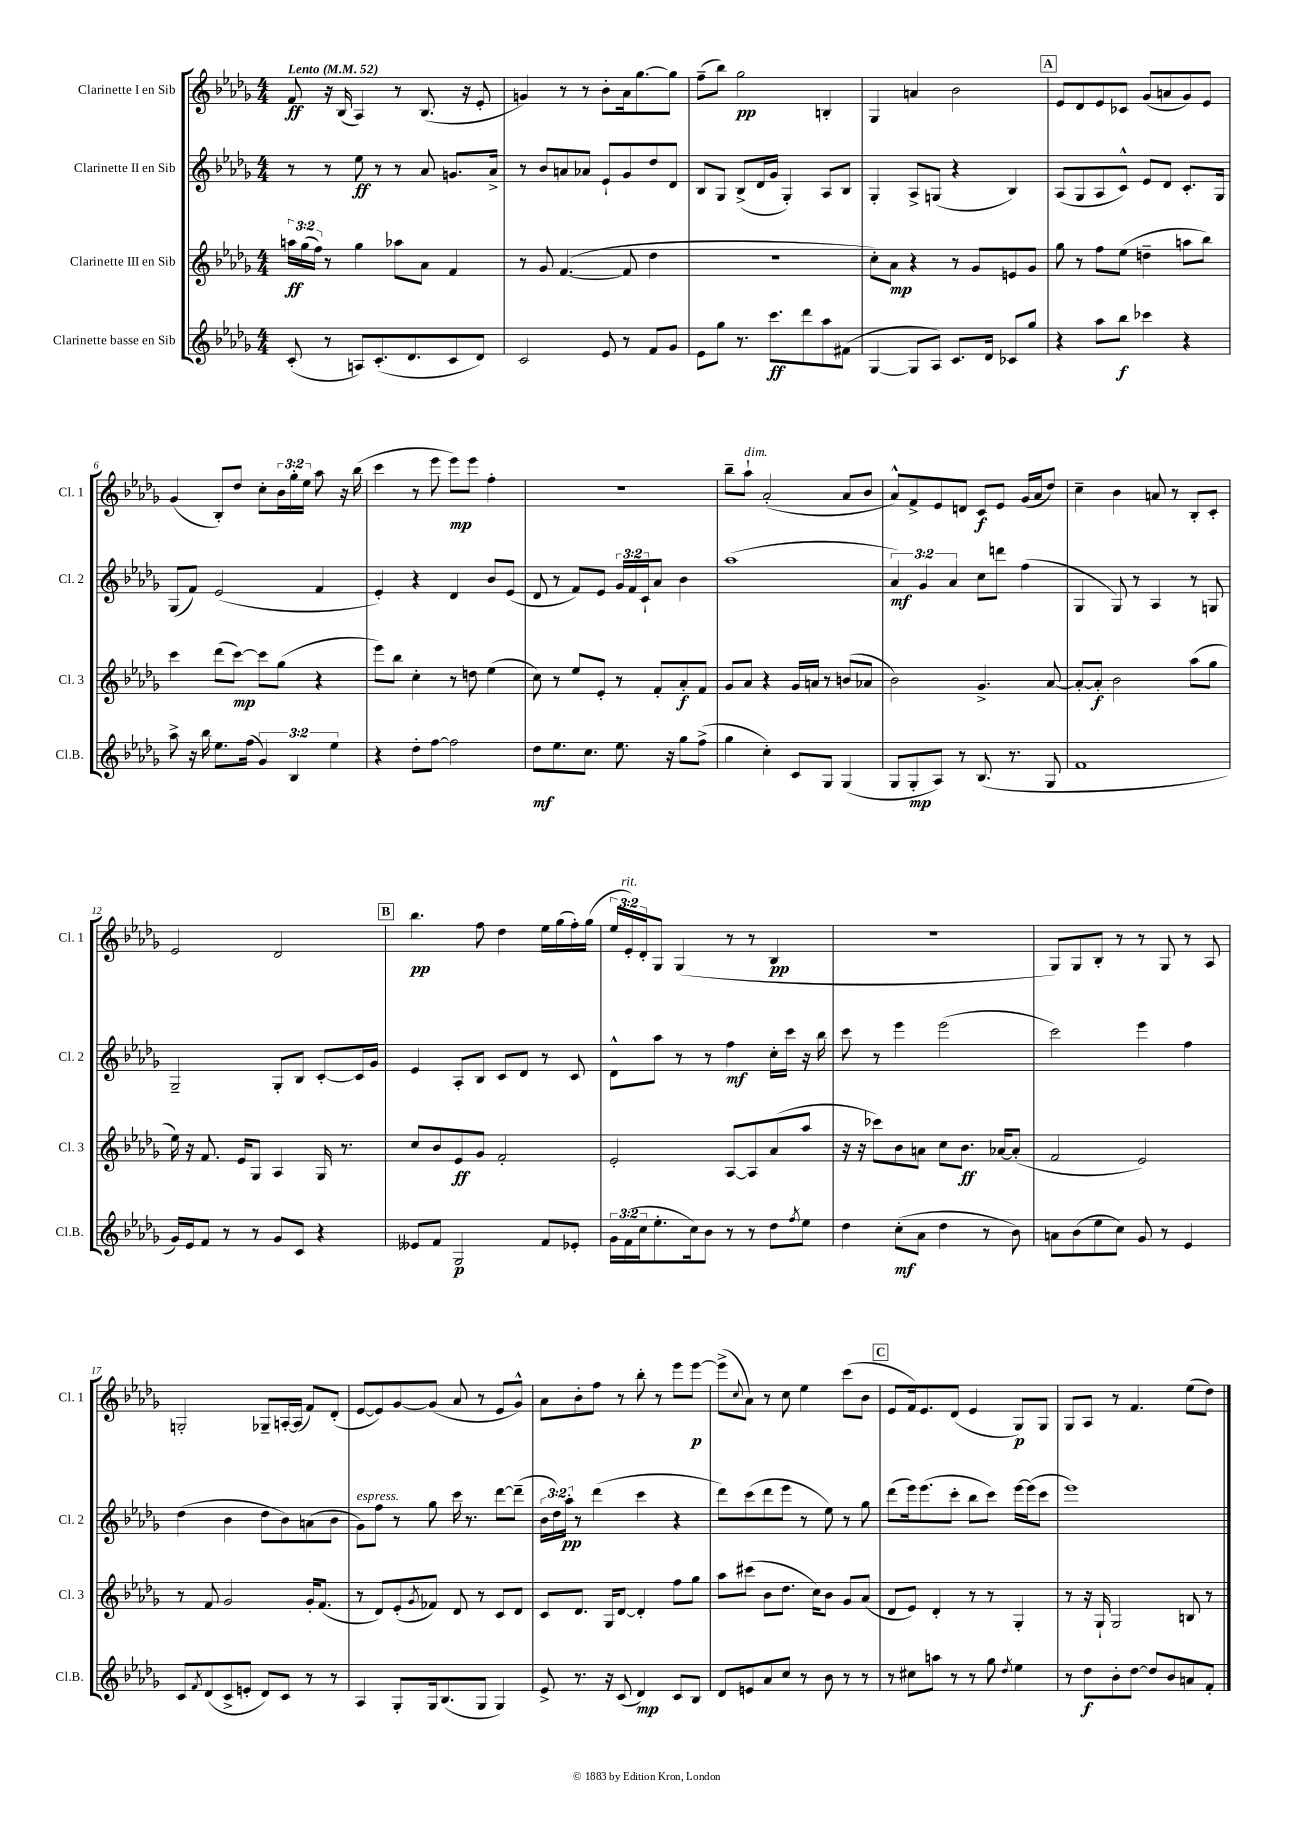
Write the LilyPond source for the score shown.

<<
\new StaffGroup <<
\new Staff = "s0" \with { instrumentName = "Clarinette I en Sib" shortInstrumentName = "Cl. 1" } {
    \clef treble \key des \major \numericTimeSignature \time 4/4 \override Staff.TupletNumber.text = #tuplet-number::calc-fraction-text \tempo "Lento" 4 = 52
    f'8\ff r16 bes16( aes4) r8 bes8.( r16 ees'8-. |
    g'4) r8 r8 bes'8-. aes'16 ges''8.~ ges''8 |
    f''8--( bes''8) ges''2\pp b4-. |
    ges4 a'4 bes'2 |
    \mark \markup { \box "A" } ees'8 des'8 ees'8 ces'8 ges'8( a'8 ges'8) ees'8 |
    ges'4( bes8-.) des''8 c''8-. \tuplet 3/2 { bes'16 ges''16-. ees''16 } aes''8 r16 bes''16( |
    c'''4 r8 ees'''8 ees'''8\mp) ees'''8 f''4-. |
    R1 |
    bes''8-- aes''8-!^\markup { \italic "dim." } aes'2-.( aes'8 bes'8 |
    aes'8-^) f'8-> ees'8 d'8 c'8\f ees'8 ges'16( aes'16 des''8) |
    c''4-- bes'4 a'8 r8 bes8-. c'8-. |
    ees'2 des'2 |
    \mark \markup { \box "B" } bes''4.\pp f''8 des''4 ees''16 ges''16( f''16-.) ges''16( |
    \tuplet 3/2 { ees''16 ees'16-.^\markup { \italic "rit." }) des'16-. } ges8 ges4( r8 r8 bes4\pp |
    R1 |
    ges8) ges8 bes8-. r8 r8 ges8 r8 aes8 |
    g2-. ges8-- a16~-. a16( f'8) des'8-.( |
    ees'8~ ees'8) ges'8~ ges'8( aes'8 r8 ees'8 ges'8-^) |
    aes'8 bes'8-. f''8 r8 bes''8-. r8 ees'''8 ees'''8~\p |
    ees'''8->( \appoggiatura { c''8 } aes'8) r8 c''8 ees''4 c'''8( bes'8 |
    \mark \markup { \box "C" } ees'8 f'16) ees'8. des'8( ees'4 ges8\p) ges8 |
    ges8 aes8 r8 f'4. ees''8( des''8) \bar "|." |
}
\new Staff = "s1" \with { instrumentName = "Clarinette II en Sib" shortInstrumentName = "Cl. 2" } {
    \clef treble \key des \major \numericTimeSignature \time 4/4 \override Staff.TupletNumber.text = #tuplet-number::calc-fraction-text
    r8 r8 ees''8\ff r8 r8 aes'8 g'8. aes'16-> |
    r8 bes'8 a'8 aes'8 ees'8-! ges'8 des''8 des'8 |
    bes8 ges8 bes8->( des'16 ges'16 ges4-.) aes8 bes8 |
    ges4-. aes8-> g8( r4 bes4) |
    \mark \markup { \box "A" } aes8( ges8 aes8 c'8-^) ees'8 des'8 c'8.-. ges16 |
    ges8( f'8) ees'2( f'4 |
    ees'4-.) r4 des'4 bes'8 ees'8( |
    des'8 r8 f'8) ees'8 \tuplet 3/2 { ges'16 f'16 c'16-! } aes'8 bes'4 |
    aes''1( |
    \tuplet 3/2 { aes'4\mf) ges'4 aes'4 } c''8 d'''8 f''4( |
    ges4 ges8) r8 aes4 r8 g8 |
    ges2-- ges8-. bes8 c'8~-. c'16 ges'16 |
    \mark \markup { \box "B" } ees'4 aes8-. bes8 c'8 des'8 r8 c'8 |
    des'8-^ aes''8 r8 r8 f''4\mf c''16-. c'''16 r16 bes''16 |
    c'''8 r8 ees'''4 ees'''2( |
    c'''2) ees'''4 f''4 |
    des''4( bes'4 des''8 bes'8) a'8( bes'8 |
    ges'8^\markup { \italic "espress." }) f''8 r8 ges''8 c'''16 r8. des'''8~ des'''8--( |
    \tuplet 3/2 { bes'16 des''16) aes''16-.\pp } r8 des'''4( c'''4 r4 |
    des'''8) c'''8( des'''8 ees'''8 r8 ees''8) r8 ges''8 |
    \mark \markup { \box "C" } des'''8( ees'''16) ees'''8.( c'''8-. bes''8 c'''8) ees'''16~ ees'''16( c'''8 |
    ees'''1) \bar "|." |
}
\new Staff = "s2" \with { instrumentName = "Clarinette III en Sib" shortInstrumentName = "Cl. 3" } {
    \clef treble \key des \major \numericTimeSignature \time 4/4 \override Staff.TupletNumber.text = #tuplet-number::calc-fraction-text
    \tuplet 3/2 { a''16\ff ges''16( f''16) } r8 ges''4 aes''8 aes'8 f'4 |
    r8 ges'8 f'4.~( f'8 des''4 |
    R1 |
    c''8-.) aes'8\mp r4 r8 ges'8 e'8 ges'8 |
    \mark \markup { \box "A" } ges''8 r8 f''8 ees''8( d''4-- a''8 bes''8) |
    c'''4 des'''8( c'''8~\mp) c'''8 ges''8( r4 |
    ees'''8) bes''8 c''4-. r8 d''8 ees''4( |
    c''8) r8 ees''8 ees'8-. r8 f'8-. aes'8-.\f f'8 |
    ges'8 aes'8 r4 ges'16 a'16 r8 b'8( aes'8 |
    bes'2) ges'4.-> aes'8~ |
    aes'8~-. aes'8-.\f bes'2 aes''8( ges''8 |
    ees''16) r16 f'8. ees'16 ges8 aes4 ges16 r8. |
    \mark \markup { \box "B" } c''8 bes'8 ees'8\ff ges'8 f'2-. |
    ees'2-. aes8~ aes8 aes'8( aes''8 |
    r16 r16 ces'''8) bes'8 a'8 c''8 bes'8.\ff aes'16~ aes'8-.( |
    f'2 ees'2) |
    r8 f'8 ges'2 ges'16-. f'8.( |
    r8 des'8) ees'8-.( \acciaccatura { ges'8 } fes'8) des'8 r8 c'8 des'8 |
    c'8 des'8. ges16 des'8~ des'4-. f''8 ges''8 |
    aes''8 cis'''8( bes'8 des''8. c''16) bes'8 ges'8 aes'8( |
    \mark \markup { \box "C" } des'8 ees'8) des'4-. r8 r8 ges4-. |
    r8 r16 ges16-! ges2 b8 r8 \bar "|." |
}
\new Staff = "s3" \with { instrumentName = "Clarinette basse en Sib" shortInstrumentName = "Cl.B." } {
    \clef treble \key des \major \numericTimeSignature \time 4/4 \override Staff.TupletNumber.text = #tuplet-number::calc-fraction-text
    c'8-.( r8 a8) c'8.-.( des'8. c'8 des'8) |
    c'2 ees'8 r8 f'8 ges'8 |
    ees'8 ges''8 r8. c'''8.\ff des'''8 aes''8 fis'8( |
    ges4~ ges8 aes8) c'8. des'16 ces'8 ges''8 |
    \mark \markup { \box "A" } r4 aes''8 bes''8\f ces'''4 r4 |
    aes''8-> r16 bes''16 ees''8. f''16( \tuplet 3/2 { ges'4) bes4 ees''4 } |
    r4 des''8-. f''8~ f''2 |
    des''8\mf ees''8. c''8. ees''8. r16 ges''8 f''8->( |
    ges''4 c''4-.) c'8 ges8 ges4( |
    ges8 ges8-.\mp aes8) r8 bes8.( r8. ges8 |
    f'1 |
    ges'16) ees'16 f'8 r8 r8 ges'8 c'8 r4 |
    \mark \markup { \box "B" } eeses'8 f'8 ges2\p f'8 ees'8-. |
    \tuplet 3/2 { ges'16 f'16( c''16 } ees''8.-. c''16) bes'8 r8 r8 des''8 \acciaccatura { f''8 } ees''8 |
    des''4 c''8-.\mf( aes'8 des''4 r8 bes'8) |
    a'8 bes'8( ees''8 c''8) ges'8 r8 ees'4 |
    c'8 \acciaccatura { f'8 } des'8( c'8-> e'8-. des'8) c'8 r8 r8 |
    aes4 ges8-. ges16 bes8.( ges8 ges4) |
    ees'8-> r8. r16 c'8( des'4\mp) c'8 bes8 |
    des'8 e'8 aes'8 c''8 r8 bes'8 r8 r8 |
    \mark \markup { \box "C" } r8 cis''8 a''8 r8 r8 ges''8 \acciaccatura { des''8 } ees''4 |
    r8 des''8\f bes'8-. des''8~ des''8 bes'8 a'8 f'8-. \bar "|." |
}
>>
>>
